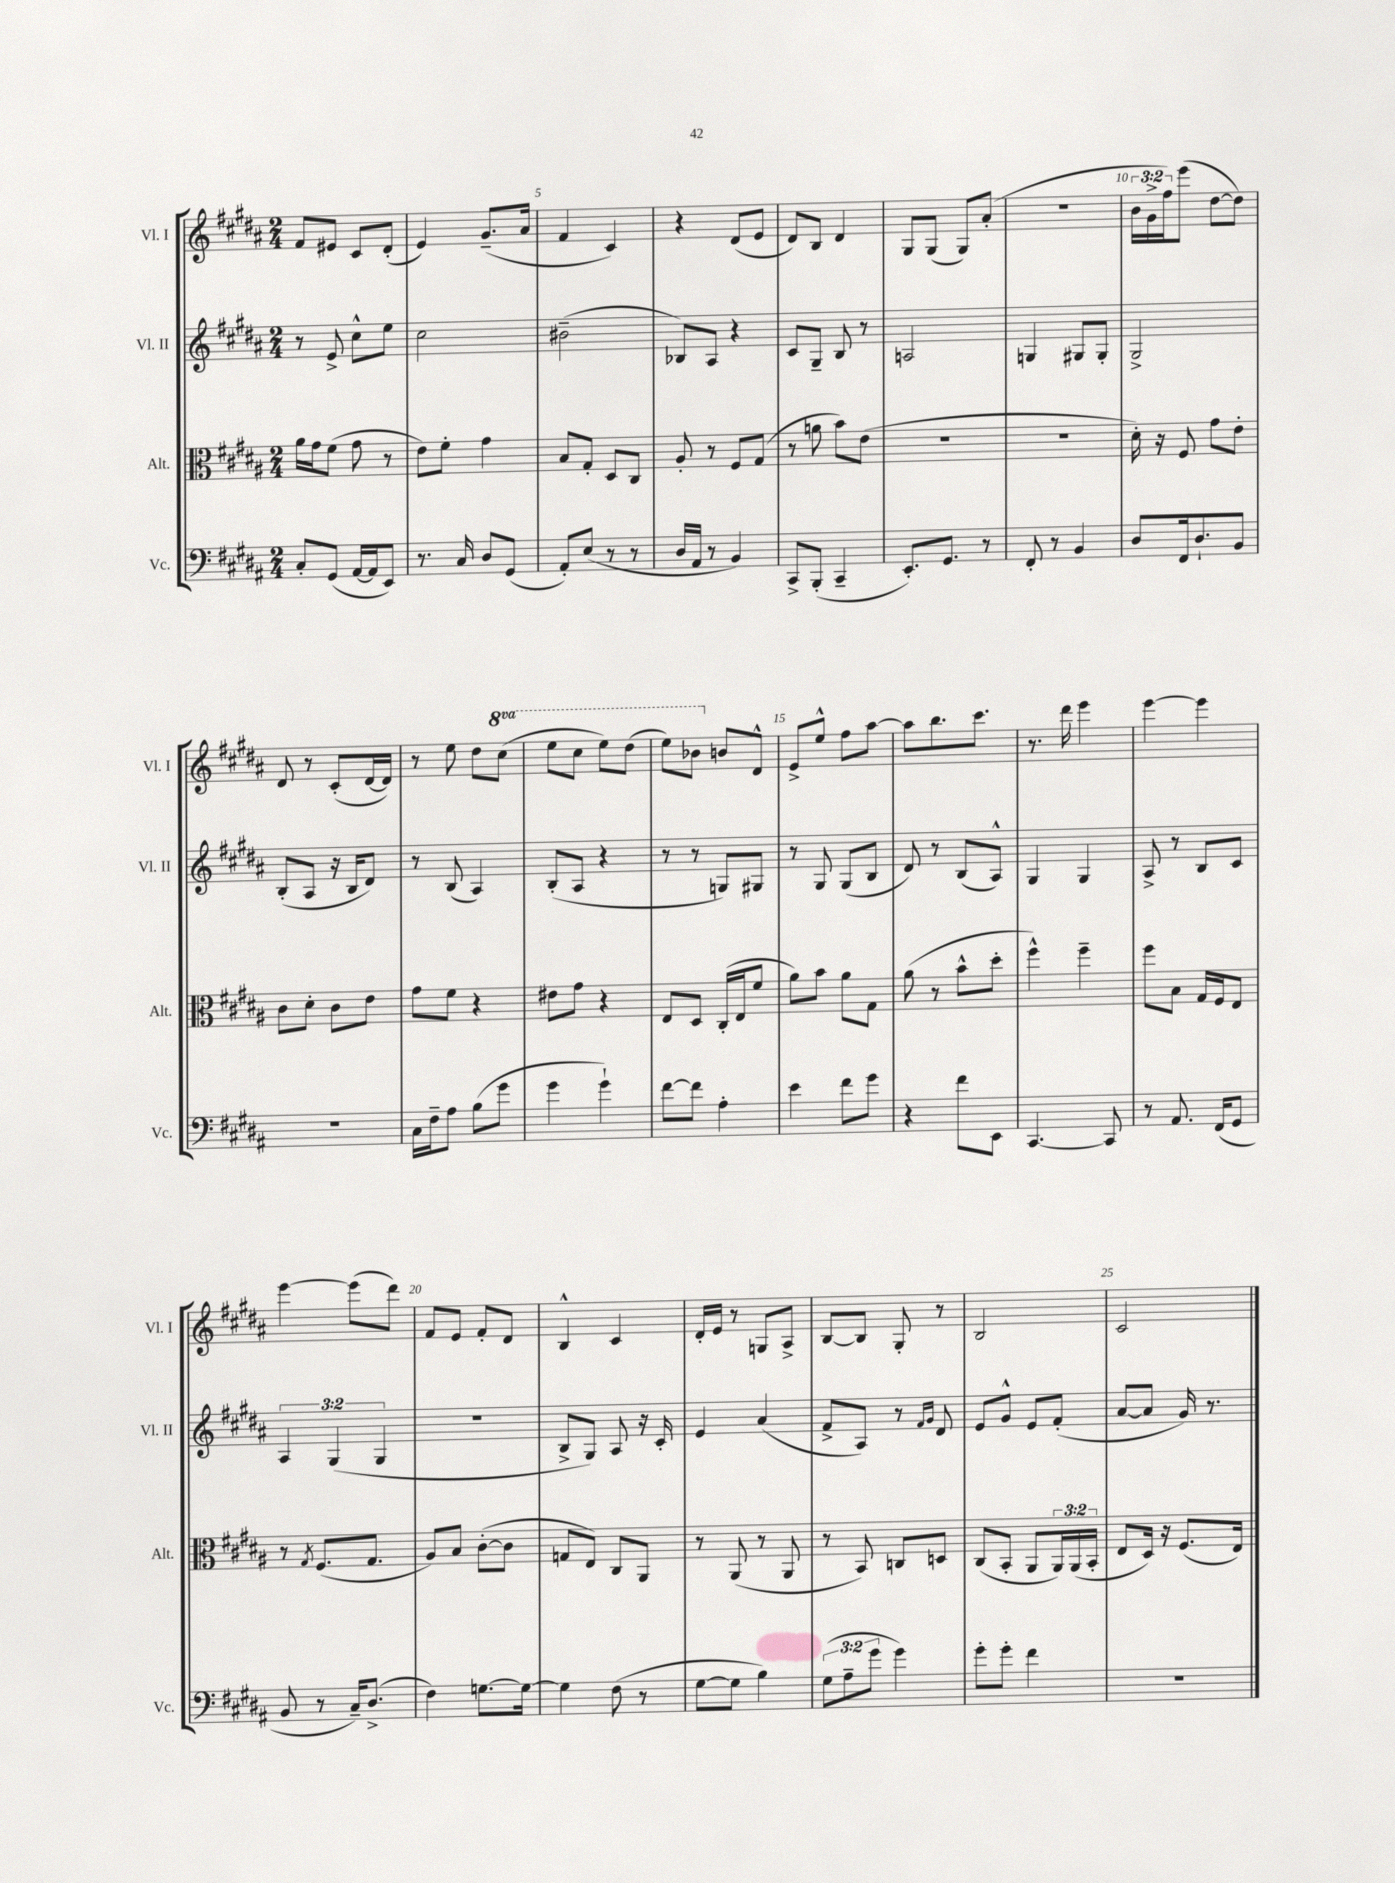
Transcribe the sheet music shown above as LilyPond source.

<<
\new StaffGroup <<
\new Staff = "s0" \with { instrumentName = "Vl. I" shortInstrumentName = "Vl. I" } {
    \clef treble \key b \major \numericTimeSignature \time 2/4 \override Staff.TupletNumber.text = #tuplet-number::calc-fraction-text \set Staff.ottavationMarkups = #ottavation-simple-ordinals
    fis'8 eis'8 cis'8 dis'8-.( |
    e'4) gis'8.--( ais'16 |
    fis'4 cis'4) |
    r4 dis'8( e'8 |
    dis'8) b8 dis'4 |
    gis8 gis8( gis8) ais'8-.( |
    r2 |
    \tuplet 3/2 { b'16 gis'16-> fis''16) } e'''8( dis''8~ dis''8) |
    dis'8 r8 cis'8-.( dis'16~ dis'16) |
    r8 e''8 dis''8 \ottava #1 cis'''8( |
    e'''8 cis'''8 e'''8) dis'''8( |
    e'''8) bes''8 \ottava #0 b'!8 dis'8-^ |
    e'8-> e''8-^ fis''8 ais''8~ |
    ais''8 b''8. cis'''8. |
    r8. dis'''16 e'''4 |
    e'''4~ e'''4 |
    e'''4~ e'''8( dis'''8) |
    fis'8 e'8 fis'8-. dis'8 |
    b4-^ cis'4 |
    dis'16-. e'16 r8 g8 ais8-> |
    b8~ b8 gis8-. r8 |
    b2 |
    cis'2 \bar "|." |
}
\new Staff = "s1" \with { instrumentName = "Vl. II" shortInstrumentName = "Vl. II" } {
    \clef treble \key b \major \numericTimeSignature \time 2/4 \override Staff.TupletNumber.text = #tuplet-number::calc-fraction-text
    r8 e'8-> cis''8-^ e''8 |
    cis''2 |
    bis'2--( |
    bes8) ais8 r4 |
    cis'8 gis8-- b8 r8 |
    a2 |
    g4 gis8 gis8-. |
    gis2-> |
    b8-.( ais8 r16 b16 dis'8) |
    r8 b8( ais4) |
    b8-.( ais8 r4 |
    r8 r8 g8) gis8 |
    r8 gis8 gis8( b8 |
    dis'8) r8 b8( ais8-^) |
    gis4 gis4 |
    ais8-> r8 b8 cis'8 |
    \tuplet 3/2 { ais4 gis4( gis4 } |
    R2 |
    b8-> gis8) ais8 r16 cis'16-. |
    e'4 ais'4( |
    fis'8-> ais8) r8 \grace { fis'16 gis'16 } dis'8 |
    e'8 gis'8-^ e'8 fis'8-.( |
    ais'8~ ais'8 gis'16) r8. \bar "|." |
}
\new Staff = "s2" \with { instrumentName = "Alt." shortInstrumentName = "Alt." } {
    \clef alto \key b \major \numericTimeSignature \time 2/4 \override Staff.TupletNumber.text = #tuplet-number::calc-fraction-text
    ais'16 gis'16 fis'8( gis'8 r8 |
    e'8) fis'8-. gis'4 |
    b8 gis8-. dis8 cis8 |
    ais8-. r8 fis8 gis8( |
    r8 a'8 b'8) e'8( |
    R2 |
    r2 |
    dis'16-.) r16 fis8 gis'8 e'8-. |
    cis'8 dis'8-. cis'8 e'8 |
    gis'8 fis'8 r4 |
    eis'8 gis'8 r4 |
    e8 dis8 cis16-.( e16 fis'8 |
    ais'8) b'8 ais'8 gis8 |
    ais'8( r8 b'8-^ dis''8-. |
    fis''4-^) fis''4-- |
    fis''8 b8 gis16 fis16 e8 |
    r8 \acciaccatura { gis8 } fis8.( gis8. |
    ais8) b8 cis'8~-.( cis'8 |
    g8 e8) cis8 ais,8 |
    r8 ais,8( r8 ais,8 |
    r8 b,8) c8 d8 |
    cis8( b,8-. ais,8 \tuplet 3/2 { ais,16) ais,16( b,16-. } |
    e8 dis16) r16 fis8.( e16) \bar "|." |
}
\new Staff = "s3" \with { instrumentName = "Vc." shortInstrumentName = "Vc." } {
    \clef bass \key b \major \numericTimeSignature \time 2/4 \override Staff.TupletNumber.text = #tuplet-number::calc-fraction-text
    cis8-. gis,8( ais,16~ ais,16 e,8) |
    r8. cis16 dis8 gis,8( |
    ais,8-.) e8( r8 r8 |
    dis16 ais,16 r8 b,4) |
    cis,8-> b,,8-.( cis,4-- |
    e,8.-.) gis,8. r8 |
    fis,8-. r8 b,4 |
    dis8 fis,16 dis8.-! b,8 |
    r2 |
    cis16 fis16-- ais8 b8( gis'8 |
    gis'4 gis'4-!) |
    fis'8~ fis'8 ais4-. |
    e'4 fis'8 gis'8 |
    r4 fis'8 e,8 |
    cis,4.~ cis,8 |
    r8 ais,8. fis,16( gis,8 |
    b,8 r8 cis16--) dis8.->( |
    fis4) g8.~ g16~ |
    g4 fis8( r8 |
    gis8~ gis8 b4) |
    \tuplet 3/2 { gis8( ais8-- gis'8 } gis'4) |
    gis'8-. gis'8-. fis'4 |
    r2 \bar "|." |
}
>>
>>
\layout { \context { \Score currentBarNumber = #3 \override BarNumber.break-visibility = ##(#f #t #t) barNumberVisibility = #(every-nth-bar-number-visible 5) } }
